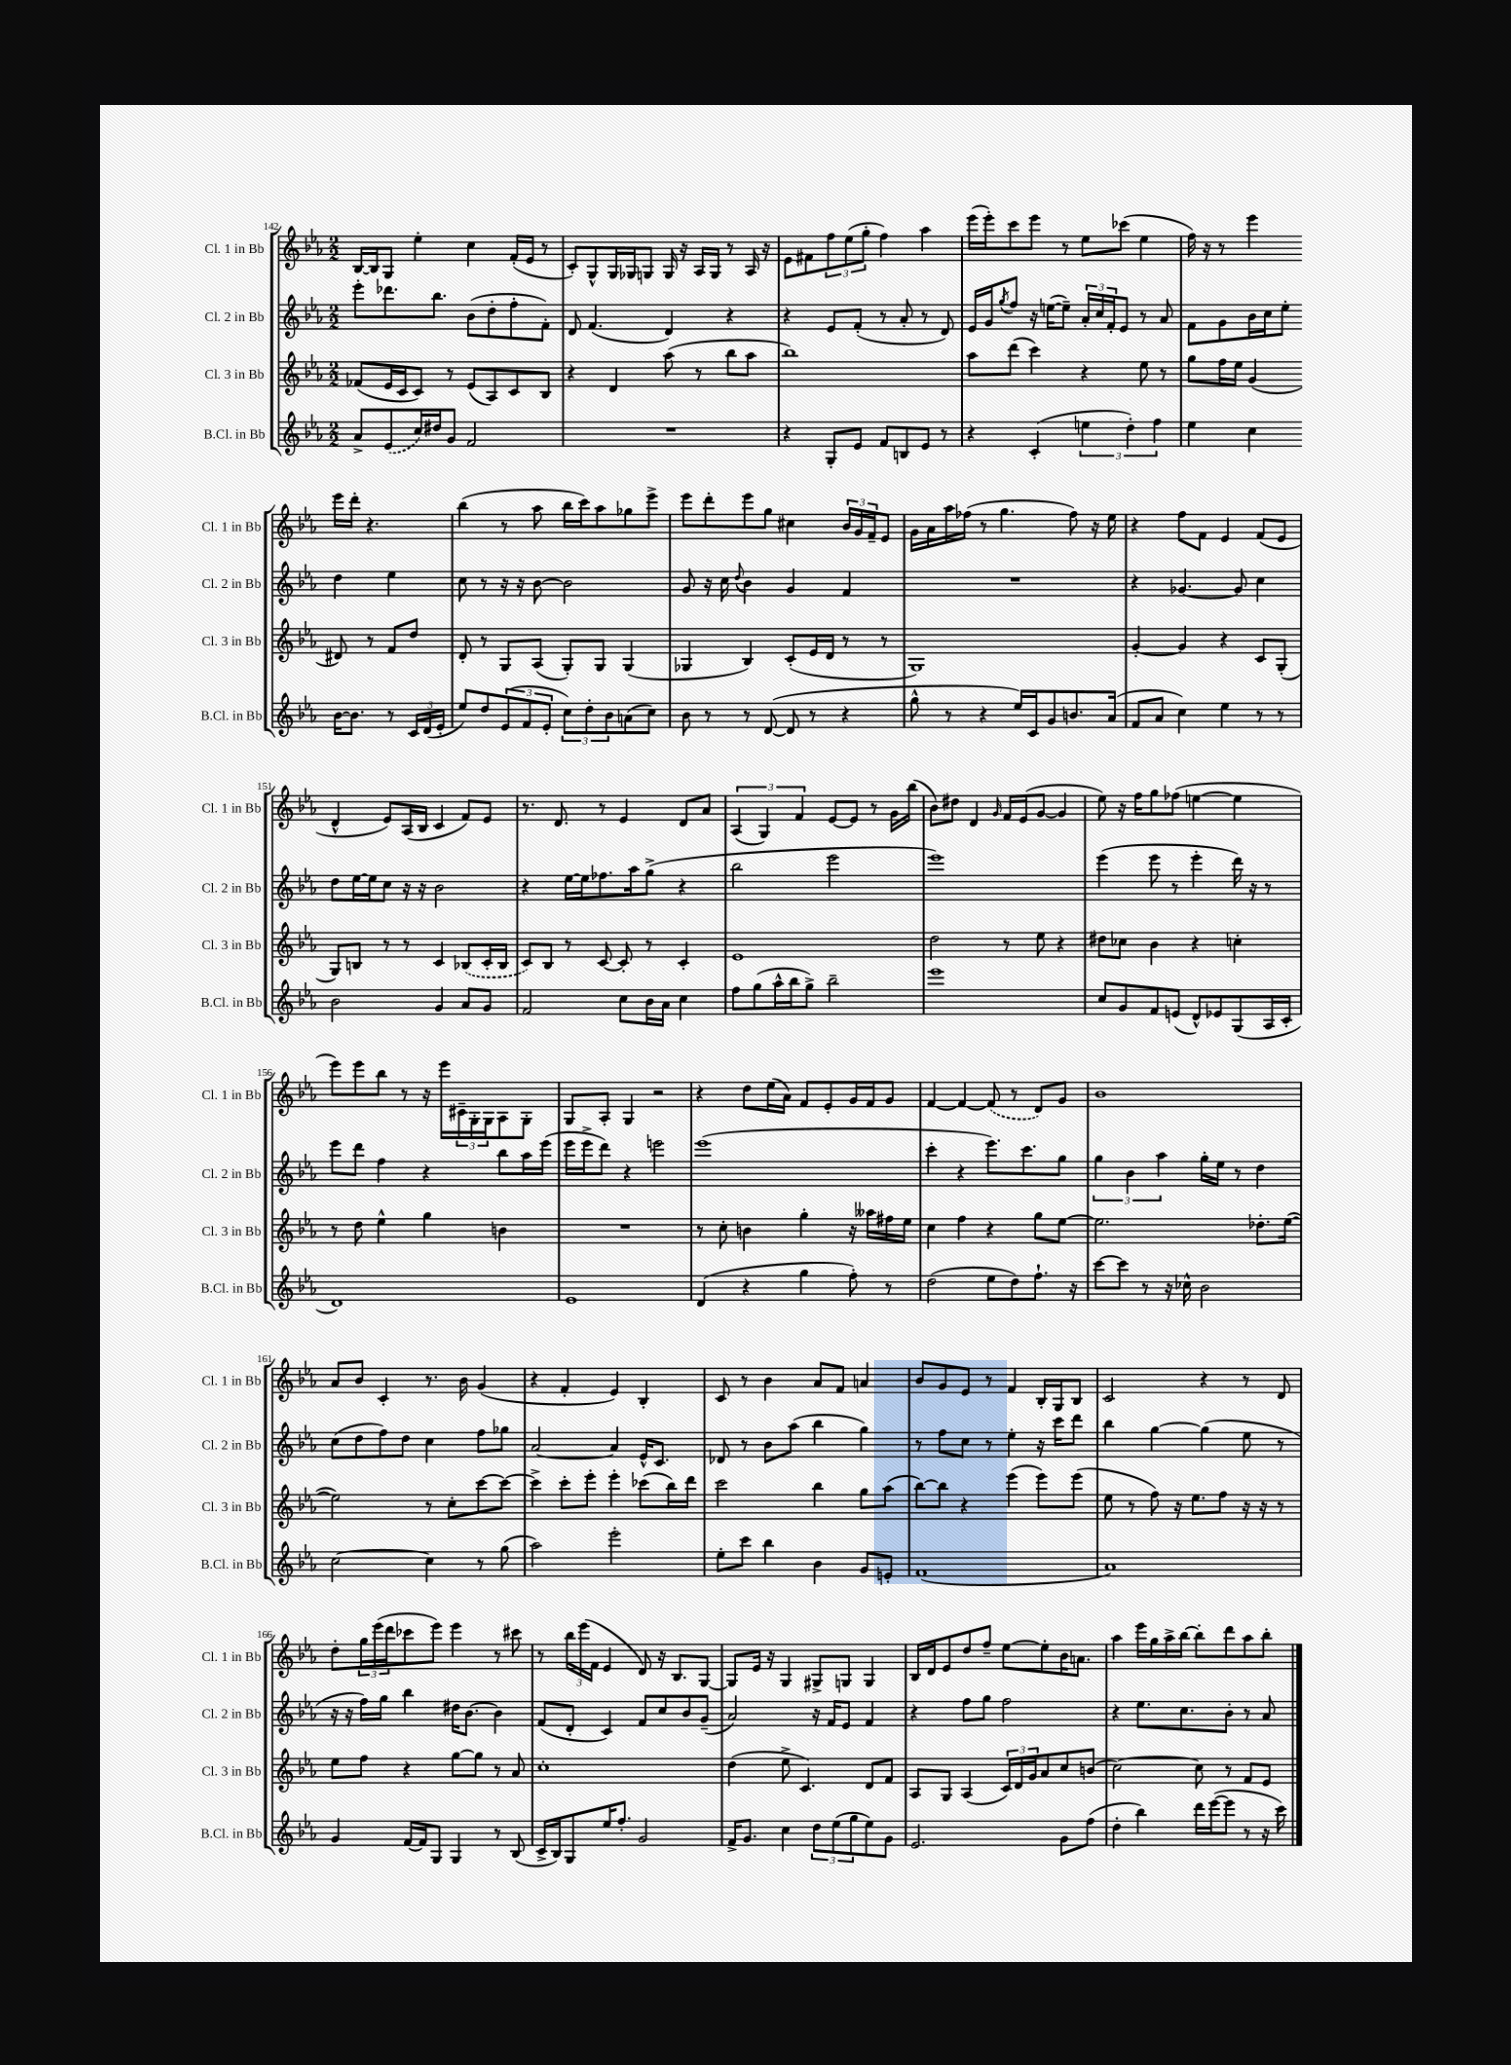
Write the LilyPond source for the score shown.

<<
\new StaffGroup <<
\new Staff = "s0" \with { instrumentName = "Cl. 1 in Bb" shortInstrumentName = "Cl. 1 in Bb" } {
    \clef treble \key ees \major \numericTimeSignature \time 2/2
    bes16~ bes16 g8 ees''4-. c''4 f'16-.( ees'16 r8 |
    c'8-.) g8-^ g16 ges16 g8 g16 r16 aes16 g16 r8 aes16 r16 |
    ees'8 fis'8 \tuplet 3/2 { f''8 ees''8( g''8-. } f''4) aes''4 |
    ees'''16( ees'''16-.) c'''8 ees'''8 r8 ees''8 ces'''8( ees''4 |
    f''16) r16 r8 ees'''4 ees'''16 d'''16-. r4. |
    bes''4( r8 aes''8 bes''16 c'''16) aes''8 ges''8 ees'''8-> |
    ees'''8 d'''8-. ees'''8 g''8 cis''4 \tuplet 3/2 { bes'16 g'16 f'16-- } ees'8 |
    g'16 aes'16 aes''16 fes''16( r8 g''4. fes''8) r16 ees''16 |
    r4 f''8 f'8 ees'4 f'8( ees'8 |
    d'4-^ ees'8) aes16( bes16 c'4 f'8) ees'8 |
    r8. d'8. r8 ees'4 d'8 aes'8 |
    \tuplet 3/2 { aes4( g4) f'4 } ees'8~ ees'8 r8 g'16 bes''16( |
    bes'8) dis''8 d'4 \grace { g'16 } f'16 ees'16( g'8~ g'4 |
    ees''8) r16 f''16 g''8 fes''8( e''4~ e''4 |
    ees'''8) ees'''8 bes''8 r8 r16 ees'''16 \tuplet 3/2 { cis'16-- g16-. g16 } aes8 g8-. |
    g8 aes8-. g4 r2 |
    r4 d''8 ees''16( aes'16) f'8 ees'8-. g'16 f'16 g'8 |
    f'4~ f'4~ \once \slurDashed f'8( r8 d'8) g'8 |
    bes'1 |
    aes'8 bes'8 c'4-. r8. bes'16 g'4( |
    r4 f'4-. ees'4) bes4-. |
    c'8 r8 bes'4 aes'8 f'8 a'4 |
    bes'8 g'8 ees'8 r8 f'4 bes16-. g16 bes8 |
    c'2 r4 r8 d'8 |
    d''8-. \tuplet 3/2 { g''16 ees'''16( d'''16 } ces'''8 ees'''8) ees'''4 r8 cis'''8 |
    r8 \tuplet 3/2 { bes''16 ees'''16( f'16 } ees'4 d'8) r16 bes8. g8~ |
    g8 ees'16 r16 g4 gis8-> g8 g4 |
    bes16 d'16 ees'8 d''8 f''8-- ees''8~ ees''8-. bes'16 a'8. |
    aes''4 ees'''16 g''16 aes''16-> bes''16~ bes''8-. d'''8 aes''8 bes''8-. \bar "|." |
}
\new Staff = "s1" \with { instrumentName = "Cl. 2 in Bb" shortInstrumentName = "Cl. 2 in Bb" } {
    \clef treble \key ees \major \numericTimeSignature \time 2/2
    ees'''8-. des'''8. bes''8. bes'8( d''8-. f''8-. f'8-.) |
    d'8 f'4.( d'4) r4 |
    r4 ees'8 f'8-.( r8 aes'8-. r8 d'8) |
    ees'16 g'16 \acciaccatura { g''8 } f''8 r16 e''16~( e''8--) \tuplet 3/2 { aes'16-. c''16 f'16-. } ees'8 r8 aes'8 |
    f'8 g'8 bes'16 c''16 ees''8-. d''4 ees''4 |
    c''8 r8 r16 r16 bes'8~ bes'2 |
    g'8 r16 c''16 \appoggiatura { d''8 } bes'4 g'4 f'4 |
    R1 |
    r4 ges'4.~ ges'8 c''4 |
    d''8 ees''16~ ees''16 c''8 r16 r16 bes'2 |
    r4 ees''16~ ees''16 fes''8. aes''16 g''8->( r4 |
    bes''2 ees'''2 |
    ees'''1) |
    ees'''4( ees'''8 r8 ees'''4-. d'''16) r16 r8 |
    ees'''8 d'''8 f''4 r4 bes''8 aes''16 ees'''16( |
    ees'''16 ees'''16-> d'''8) r4 e'''2 |
    ees'''1( |
    c'''4-. r4 ees'''8.) c'''8. g''8 |
    \tuplet 3/2 { g''4 bes'4 aes''4 } g''16-. ees''16 r8 d''4 |
    c''8( d''8 f''8) d''8 c''4 f''8 ges''8 |
    aes'2~ aes'4 ees'16-^ c'8. |
    des'8 r8 bes'8 aes''8( bes''4 g''4) |
    r8 f''8 c''8 r8 ees''4-. r16 c'''16 d'''8 |
    bes''4 g''4~ g''4( ees''8 r8 |
    r16 r16 f''16) g''16 bes''4 dis''16 bes'8.~ bes'4 |
    f'8( d'8-. c'4) f'8 c''8 bes'8 g'8--( |
    aes'2) r16 f'16 ees'8 f'4 |
    r4 f''8 g''8 f''2 |
    r4 ees''8. c''8. bes'8-. r8 aes'8 \bar "|." |
}
\new Staff = "s2" \with { instrumentName = "Cl. 3 in Bb" shortInstrumentName = "Cl. 3 in Bb" } {
    \clef treble \key ees \major \numericTimeSignature \time 2/2
    fes'8( ees'16 c'16 c'8) r8 ees'8( aes8) c'8 bes8 |
    r4 d'4 aes''8( r8 bes''8 aes''8 |
    bes''1) |
    aes''8 d'''8( c'''4) r4 ees''8 r8 |
    g''8 f''16 ees''16 g'4( dis'8) r8 f'8 d''8 |
    d'8-. r8 g8 aes8( g8-.) g8 g4( |
    ges4 bes4) c'8-.( ees'16 d'16 r8 r8 |
    g1) |
    g'4~-. g'4 r4 c'8 g8-.( |
    g8) b8 r8 r8 c'4 \once \slurDashed bes8( c'16-. bes16 |
    c'8) bes8 r8 c'8~ c'8-. r8 c'4-. |
    ees'1 |
    d''2 r8 ees''8 r4 |
    dis''8 ces''8 bes'4 r4 c''4-. |
    r8 d''8 ees''4-^ g''4 b'4 |
    R1 |
    r8 c''8-. b'4 g''4-. r16 aeses''16 fis''16 ees''16 |
    c''4 f''4 r4 g''8 ees''8~ |
    ees''2. des''8.-. ees''16~( |
    ees''2) r8 c''8-. c'''8~ c'''8~ |
    c'''4-> c'''8-. ees'''8-. ees'''4-. ces'''8( bes''16) d'''16 |
    c'''2 bes''4 g''8 aes''8( |
    bes''8~) bes''8 r4 ees'''4( ees'''8) ees'''8( |
    ees''8 r8 f''8) r16 ees''8. f''8 r16 r16 r8 |
    ees''8 f''8 r4 g''8~ g''8 r8 aes'8 |
    c''1-. |
    d''4( ees''8-> c'4.) d'8 f'8 |
    aes8 g8 aes4( \tuplet 3/2 { c'16) d'16 g'16 } aes'8 c''8 b'8( |
    c''2~) c''8 r8 f'8 ees'8 \bar "|." |
}
\new Staff = "s3" \with { instrumentName = "B.Cl. in Bb" shortInstrumentName = "B.Cl. in Bb" } {
    \clef treble \key ees \major \numericTimeSignature \time 2/2
    aes'8-> \once \slurDashed ees'8( c''16) dis''16 g'8 f'2 |
    R1 |
    r4 g8-. ees'8 f'8 b8 ees'8 r8 |
    r4 c'4-.( \tuplet 3/2 { e''4 d''4-.) f''4 } |
    ees''4 c''4 bes'16~ bes'8. r8 \tuplet 3/2 { c'16 d'16( ees'16-. } |
    ees''8) d''8 \tuplet 3/2 { ees'8( f'8 ees'8-. } \tuplet 3/2 { c''8) d''8-. bes'8 } a'8( c''8) |
    bes'8 r8 r8 d'8~( d'8 r8 r4 |
    g''8-^ r8 r4 ees''16) c'16 g'8 b'8. aes'16( |
    f'8 aes'8 c''4) ees''4 r8 r8 |
    bes'2 g'4 aes'8 g'8 |
    f'2 c''8 bes'16 aes'16 c''4 |
    f''8 g''8( aes''16-^ bes''16 g''8->) bes''2-- |
    ees'''1 |
    c''8 g'8 f'8 e'8( d'8-^) ees'8 g8( aes16 c'16-. |
    d'1) |
    ees'1 |
    d'4( r4 g''4 f''8-.) r8 |
    d''2( ees''8 d''8) f''8.-! r16 |
    c'''8~ c'''8 r8 r16 ces''16-^ bes'2 |
    c''2~ c''4 r8 g''8( |
    aes''2) ees'''2-. |
    ees''8-. c'''8 bes''4 bes'4 g'8 e'8-. |
    f'1( |
    aes'1) |
    g'4 f'16~ f'16 g8 g4 r8 bes8( |
    c'16-> bes16) g8 ees''16 f''8.-. g'2 |
    f'16-> g'8. c''4 \tuplet 3/2 { d''8 ees''8( g''8 } ees''8) g'8 |
    ees'2. g'8 f''8( |
    d''4-. bes''4) d'''16 ees'''16~( ees'''8 r8 r16 c'''16) \bar "|." |
}
>>
>>
\layout { \context { \Score currentBarNumber = #142 } }
